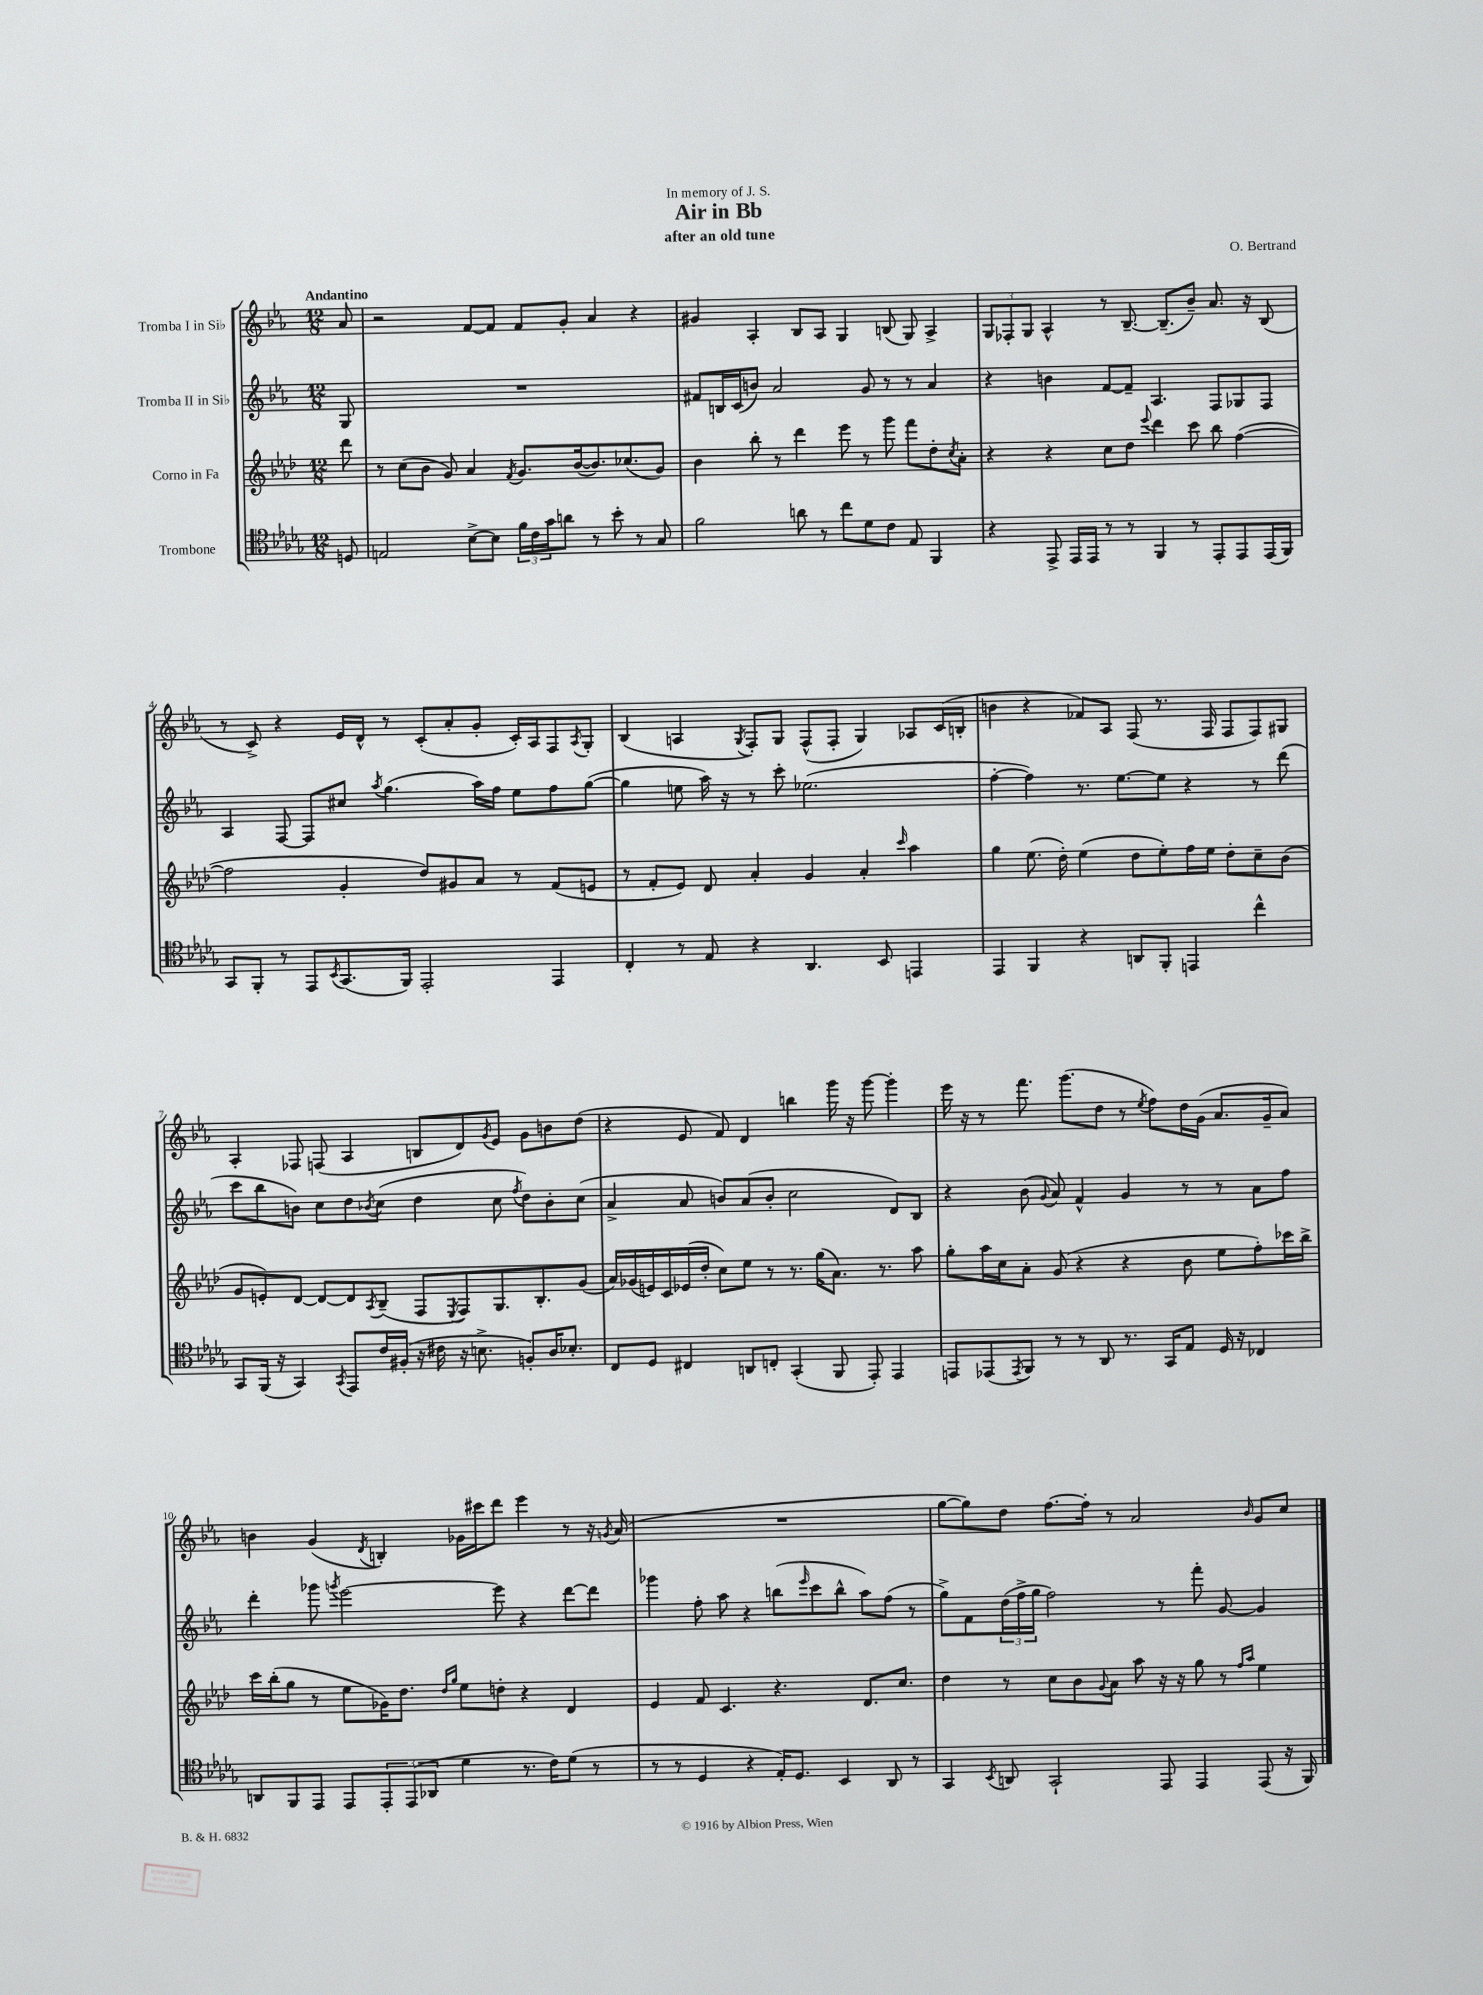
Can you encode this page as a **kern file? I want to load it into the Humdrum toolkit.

**kern	**kern	**kern	**kern
*staff4	*staff3	*staff2	*staff1
*clefC4	*clefG2	*clefG2	*clefG2
*k[b-e-a-d-g-]	*k[b-e-a-d-]	*k[b-e-a-]	*k[b-e-a-]
*M12/8	*M12/8	*M12/8	*M12/8
8D/	8ddd-\	8G/	8a-/
=	=	=	=
2E/	8r	1.r	2r
.	(8cc\L	.	.
.	8b-\J	.	.
.	8g/)	.	.
[8B-^\L	4a-/	.	[8f/L
8B-\]J	.	.	8f/]J
.	8qf/	.	.
24f\LL	8.g/L	.	8f/L
24c\	.	.	.
24g-\J	.	.	.
8a\J	.	.	8g'/J
.	([16b-/k	.	.
8r	8.b-/])	.	4a-/
8b-'\	.	.	.
.	(8.cc-/	.	.
8r	.	.	4r
8G-/	8g/J)	.	.
=	=	=	=
2f\	4b-\	8f#/L	4g#/
.	.	16B/L	.
.	.	(16c/J	.
.	8bb-'\	8b/J)	4A-'/
.	8r	2a-/	.
8a\	4ddd-\	.	8B-/L
8r	.	.	8A-/J
8cc\L	8eee-\	.	4G/
8d-\	8r	8g/	.
8c\J	8ggg\	8r	(8B/
8E-/	8fff\L	8r	8G/)
4FF/	8dd-'\	4a-/	4A-^/
.	8qcc/	.	.
.	8a-'\J	.	.
=	=	=	=
4r	4r	4r	12G/L
.	.	.	12F-'/
.	.	.	12G/J
8EE-^/	4r	4b\	4A-^^/
16EE-/LL	.	.	.
16EE-/JJ	.	.	.
8r	8cc\L	[8f/L	8r
8r	8dd-\J	8f~/]J	[8.B-~/
.	8qqeee-/	.	.
4FF/	4ddd-\	4.A-/	.
.	.	.	(8.B-~/]L
8r	8ccc\	.	8b-~/J)
8EE-'/L	8bb-\	8F/L	8.a-/
8EE-/	([4ff\	8G-/	.
.	.	.	16r
(16EE-/L	.	8F/J	(8B-/
16FF/JJ)	.	.	.
=	=	=	=
8GG-/L	2ff\]	4A-/	8r
8FF'/J	.	.	8c^/)
8r	.	[8F/	4r
8EE-/L	.	8F/]L	.
8qBB-/	.	.	.
(8.GG-/	4g'/	8cc#/J	16e-/LL
.	.	.	16d^^/JJ
.	.	8qaa-/	.
.	.	(4.gg\	8r
16FF/Jk)	.	.	.
2EE-'/	8dd-/L)	.	(8c'/L
.	8g#/	.	8a-'/
.	8a-/J	16aa-\LL)	8g'/J
.	.	16ff\JJ	.
.	8r	8ee-\L	16c'/LL)
.	.	.	16A-/J
4EE-/	(8f/L	8ff\	8F/
.	.	.	8qA-/
.	8e/J	([8gg\J	8G'/J
=	=	=	=
4C'/	8r	4gg\]	(4B-/
.	8f'/L	.	.
8r	8e-/J)	8ee\	4A/
8E-/	8d-/	16aa-\)	.
.	.	16r	.
.	.	.	8qG/
4r	4a-'/	8r	8F'/L)
.	.	8ccc'\	8G/J
4.AA-/	4g/	(2.ee-\	(8F^^/L
.	.	.	8F'/J
.	4a-'/	.	4G/)
8BB-/	.	.	.
.	16qqccc/	.	.
4EE/	4aa-\	.	8A-/L
.	.	.	(16c/L
.	.	.	16B'/JJ
=	=	=	=
4EE-/	4gg\	[4ff'\	4b\
4FF/	(8.ee-\	4ff\])	4r
.	16dd-'\)	.	.
4r	(4ee-\	8.r	8f-/L)
.	.	.	8A-/J
.	.	[8.ee-\L	.
8AA/L	8dd-\L	.	(8F/
8FF'/J	8ee-'\)	8ee-\]J	8.r
4EE/	16ff\L	4r	.
.	16ee-\JJ	.	16F/
.	8dd-'\L	.	8F/L
4cc^^\	8cc~\	8r	8F/)
.	(8b-\J	(8ddd\	8G#/J
=	=	=	=
8GG-/L	8g/L	8ccc\L	4A-'/
(16FF/Jk	8e'/)	8bb-\	.
16r	.	.	.
4GG-/)	[8d-/J	8b\J)	8F-/
.	8d-/_L	8cc\L	(8F/
8qGG-/	.	.	.
8EE-/L	8d-/]	8dd\	4A-/
.	8qA-/	8qb-/	.
16c/L	(8B-~/J	(8cc\J	.
(16F#'/JJ	.	.	.
16r	8F/L	4dd\	8B/L
16c#\	.	.	.
.	8qE-/	.	.
16r	8F/)	.	8d/)
8.B^\	.	.	.
.	.	.	8qg/
.	8.G/	8cc\	8e-/J
.	.	8qff/	.
8F'/L)	.	8dd\L)	8g\L
.	8.B-'/	.	.
16A-/K	.	8b-'\	8b\
8.B-'/J	.	.	.
.	(8g/J	(8cc\J	(8dd\J
=	=	=	=
8C/L	16a-/LL)	4a-^/	4r
.	(16g-/	.	.
8D-/J	16e/)	.	.
.	16c/	.	.
4C#/	(16e-/	8a-/	8e-/
.	16dd-'/JJ	.	.
.	8cc\L)	8b/L)	8f/)
8AA/L	8ee-\J	(8a-/	4d/
8C'/J	8r	8b'/J	.
(4GG-'/	8.r	2cc\	4bb\
.	(16gg\LK	.	.
8FF/	8.a-\J)	.	16ggg\
.	.	.	16r
8EE-'/)	.	.	[8ggg\
.	8.r	.	.
4EE-/	.	8d/L)	4ggg'\]
.	8aa-\	8B-/J	.
=	=	=	=
8EE/L	8gg'\L	4r	16eee-\
.	.	.	16r
(8EE-/	16aa-\L	.	8r
.	16cc\J	.	.
8qEE-/	.	.	.
8FF/J)	8a-'\J	(8b-\	8.fff\
.	.	8qqg/	.
8r	(8g/	8a-/)	.
.	.	.	(8.ggg\L
8r	4r	4f^^/	.
8AA-/	.	.	8dd\J
8.r	4r	4g/	8r
.	.	.	8qee-/
.	.	.	8ff\L)
16GG-/LK	.	.	.
8E-/J	8b-\	8r	16dd\L
.	.	.	(16g\JJ
16D-/	8ee-\L	8r	8.a-/L
16r	.	.	.
4C-/	8ff'\)	8a-\L	.
.	.	.	16g~/k
.	16ccc-\L	8ff\J	8a-/J)
.	16bb-^\JJ	.	.
=	=	=	=
8AA/L	16ccc\LL	4ddd'\	4b\
.	(16bb-'\J	.	.
8FF/	8gg\J	.	.
8EE-/J	8r	8ggg-\	(4g/
.	.	8qggg/	.
8EE-/L	8ee-\L	[2eee-\	.
.	.	.	8qd/
12EE-'/	16g-\K)	.	4B'/)
.	8.dd-\J	.	.
(12EE-/	.	.	.
12AA-/J	.	.	.
.	16qqdd-/LL	.	.
.	16qqgg/JJ	.	.
4d-\	8ee-\L	.	16g-\LL
.	.	.	16ccc#\J
.	8dd'\J	8eee-\]	8ddd\J
8.r	4r	4r	4eee-\
16c\LK)	.	.	.
(8d-\J	4d-/	[8ddd\L	8r
8r	.	8ddd\]J	16r
.	.	.	8qg/
.	.	.	(16a-/
=	=	=	=
8r	4e-/	4ggg-\	1.r
8r	.	.	.
4D-/	8f/	8ff'\	.
.	4.c/	8aa-\	.
4r	.	4r	.
16E-'/LK)	4.r	(8bb\L	.
8.D-/J	.	.	.
.	.	16qqeee-/	.
.	.	8ccc\	.
4BB-/	.	8bb^^\J	.
.	8.d-/L	8aa-\L)	.
8AA-/	.	(8ff\J	.
.	8.cc/J	.	.
8r	.	8r	.
=	=	=	=
4GG-/	4dd-\	8gg^\L)	[8gg\L
.	.	8f\	8gg\])
8qBB-/	.	.	.
8AA/	8r	(24dd\L	8dd\J
.	.	24ff^\	.
.	.	24gg\JJ	.
2GG-`/	8cc\L	2ff\)	[8.ff\L
.	8b-\	.	.
.	.	.	16ff'\]Jk
.	8qqg/	.	.
.	8a-\J	.	8r
.	8aa-\	.	2a-/
8EE-/	16r	8r	.
.	16r	.	.
4EE-/	8gg\	8fff'\	.
.	8r	[8g/	.
.	16qqff/LL	.	.
.	16qqaa-/JJ	.	16qqb-/
(8EE-/	4ee-\	4g/]	8g/L
16r	.	.	8cc/J
16FF/)	.	.	.
==	==	==	==
*-	*-	*-	*-
